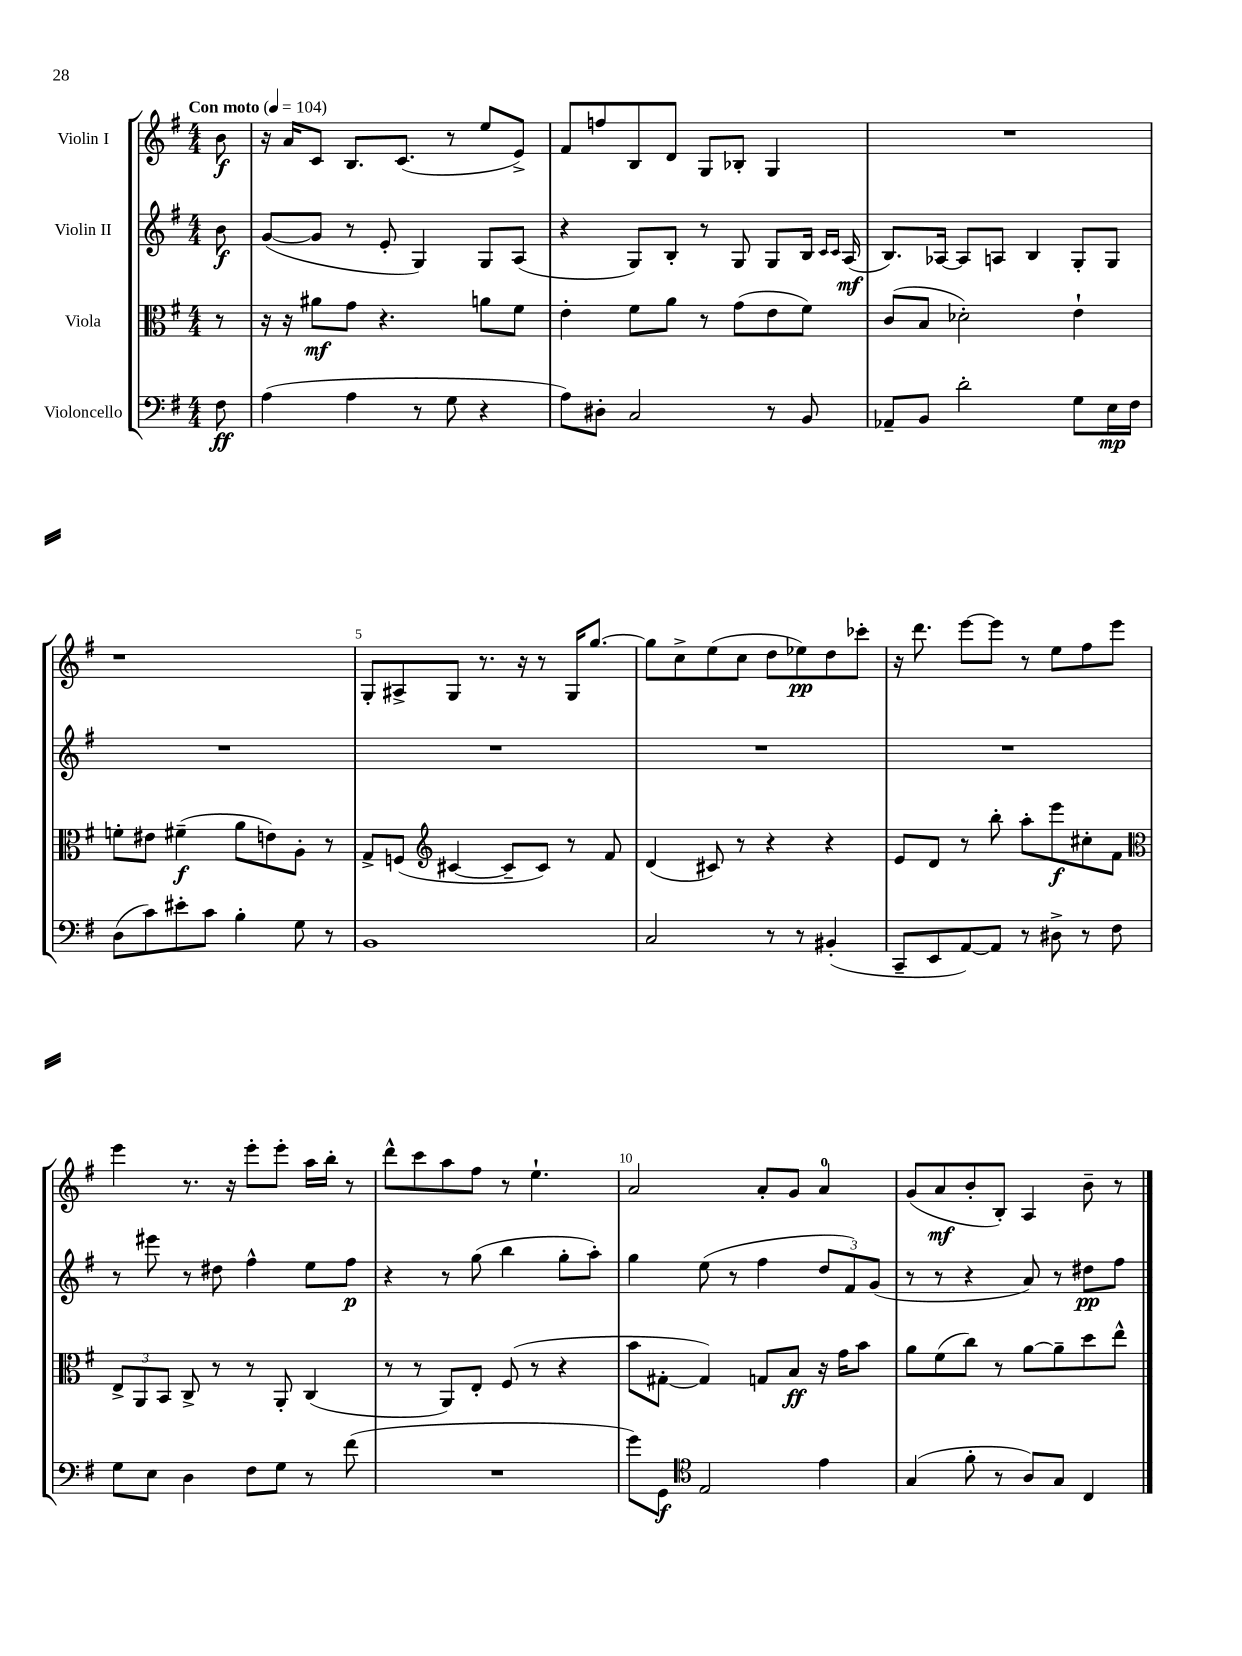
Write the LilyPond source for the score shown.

<<
\new StaffGroup <<
\new Staff = "s0" \with { instrumentName = "Violin I" } {
    \clef treble \key g \major \numericTimeSignature \time 4/4 \partial 8 \tempo "Con moto" 4 = 104
    b'8\f |
    r16 a'16 c'8 b8. c'8.( r8 e''8 e'8->) |
    fis'8 f''8 b8 d'8 g8 bes8-. g4 |
    R1 |
    r1 |
    g8-. ais8-> g8 r8. r16 r8 g16 g''8.~ |
    g''8 c''8-> e''8( c''8 d''8 ees''8\pp) d''8 ces'''8-. |
    r16 d'''8. e'''8~ e'''8 r8 e''8 fis''8 e'''8 |
    e'''4 r8. r16 e'''8-. e'''8-. a''16 b''16-. r8 |
    d'''8-^ c'''8 a''8 fis''8 r8 e''4.-! |
    a'2 a'8-. g'8 a'4-0 |
    g'8( a'8\mf b'8-. b8-.) a4 b'8-- r8 \bar "|." |
}
\new Staff = "s1" \with { instrumentName = "Violin II" } {
    \clef treble \key g \major \numericTimeSignature \time 4/4 \partial 8
    b'8\f |
    g'8~( g'8 r8 e'8-. g4) g8 a8( |
    r4 g8) b8-. r8 g8 g8 b16 \grace { c'16 c'16 } a16\mf( |
    b8.) aes16~ aes8 a8 b4 g8-. g8 |
    R1 |
    R1 |
    R1 |
    R1 |
    r8 eis'''8 r8 dis''8 fis''4-^ e''8 fis''8\p |
    r4 r8 g''8( b''4 g''8-. a''8-.) |
    g''4 e''8( r8 fis''4 \tuplet 3/2 { d''8 fis'8) g'8( } |
    r8 r8 r4 a'8) r8 dis''8\pp fis''8 \bar "|." |
}
\new Staff = "s2" \with { instrumentName = "Viola" } {
    \clef alto \key g \major \numericTimeSignature \time 4/4 \partial 8
    r8 |
    r16 r16 ais'8\mf g'8 r4. a'8 fis'8 |
    e'4-. fis'8 a'8 r8 g'8( e'8 fis'8) |
    c'8( b8 des'2-.) e'4-! |
    f'8-. eis'8 fis'4--\f( a'8 e'8) a8-. r8 |
    g8-> f8( \clef treble cis'4~ cis'8-- cis'8) r8 fis'8 |
    d'4( cis'8) r8 r4 r4 |
    e'8 d'8 r8 b''8-. a''8-. e'''8\f cis''8-. fis'8 |
    \clef alto \tuplet 3/2 { e8-> a,8 b,8 } c8-> r8 r8 a,8-. c4( |
    r8 r8 a,8) e8-. fis8( r8 r4 |
    b'8 gis8~-. gis4) g8 b8\ff r16 g'16 b'8 |
    a'8 fis'8( c''8) r8 a'8~ a'8-- d''8 e''8-^ \bar "|." |
}
\new Staff = "s3" \with { instrumentName = "Violoncello" } {
    \clef bass \key g \major \numericTimeSignature \time 4/4 \partial 8
    fis8\ff |
    a4( a4 r8 g8 r4 |
    a8) dis8-. c2 r8 b,8 |
    aes,8-- b,8 d'2-. g8 e16\mp fis16 |
    d8( c'8) eis'8-. c'8 b4-. g8 r8 |
    b,1 |
    c2 r8 r8 bis,4-.( |
    c,8-- e,8 a,8~) a,8 r8 dis8-> r8 fis8 |
    g8 e8 d4 fis8 g8 r8 fis'8( |
    R1 |
    g'8) g,8\f \clef tenor e2 e'4 |
    g4( fis'8-. r8 a8) g8 c4 \bar "|." |
}
>>
>>
\layout { \context { \Score \override BarNumber.break-visibility = ##(#f #t #t) barNumberVisibility = #(every-nth-bar-number-visible 5) } }
